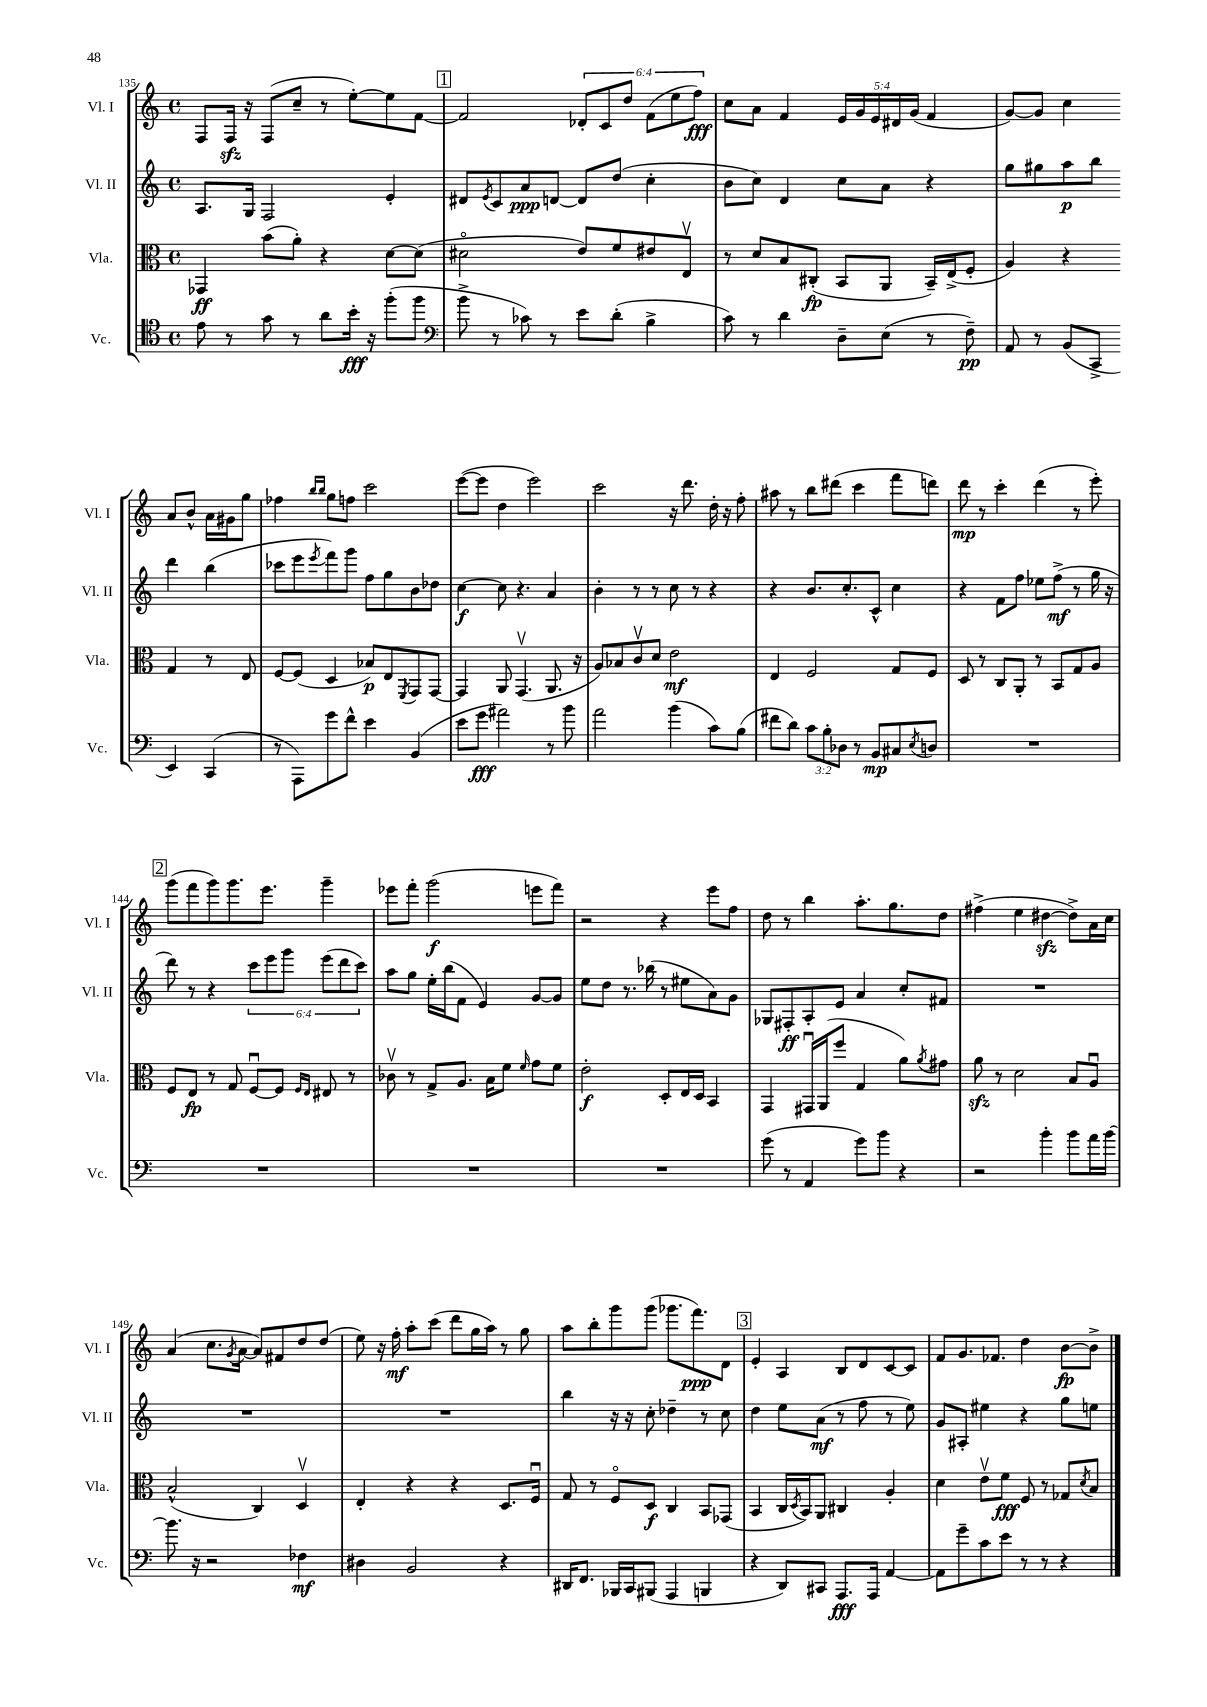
<<
\new StaffGroup <<
\new Staff = "s0" \with { instrumentName = "Vl. I" shortInstrumentName = "Vl. I" } {
    \clef treble \key c \major \defaultTimeSignature \time 4/4 \override Staff.TupletNumber.text = #tuplet-number::calc-fraction-text
    f8 f16\sfz r16 f8( c''8-- r8 e''8~-.) e''8 f'8~ |
    \mark \markup { \box "1" } f'2 \tuplet 6/4 { des'8-. c'8 d''8 f'8( e''8 f''8\fff) } |
    c''8 a'8 f'4 \tuplet 5/4 { e'16 g'16 e'16 dis'16 g'16( } f'4 |
    g'8~) g'8 c''4 a'8 b'8-^ a'16 gis'16 g''8 |
    fes''4 \grace { b''16 b''16 } g''8 f''8 c'''2 |
    e'''8~( e'''8 d''4 e'''2) |
    c'''2 r16 d'''8. d''16-. r16 f''8-. |
    ais''8 r8 b''8 dis'''8( c'''4 f'''8 d'''8) |
    d'''8\mp r8 c'''4-. d'''4( r8 e'''8-.) |
    \mark \markup { \box "2" } g'''8( f'''8 g'''8) g'''8. e'''8. g'''4-- |
    ees'''8 f'''8-. g'''2\f( e'''8 f'''8) |
    r2 r4 e'''8 f''8 |
    d''8 r8 b''4 a''8.-. g''8. d''8 |
    fis''4->( e''4 dis''4~\sfz dis''8->) a'16 c''16 |
    a'4( c''8. \acciaccatura { g'8 } a'16~ a'8) fis'8 d''8 d''8( |
    e''8) r16 f''16-.\mf a''8-. c'''8( d'''8 g''16 a''16) r8 g''8 |
    a''8 b''8-. g'''8 g'''8( ges'''8. f'''8.\ppp) d'8 |
    \mark \markup { \box "3" } e'4-. a4 b8 d'8 c'8~ c'8 |
    f'8 g'8. fes'8. d''4 b'8~\fp b'8-> \bar "|." |
}
\new Staff = "s1" \with { instrumentName = "Vl. II" shortInstrumentName = "Vl. II" } {
    \clef treble \key c \major \defaultTimeSignature \time 4/4 \override Staff.TupletNumber.text = #tuplet-number::calc-fraction-text
    a8. g16 f2 e'4-. |
    \mark \markup { \box "1" } dis'8 \acciaccatura { e'8 } c'8 a'8\ppp d'8~ d'8 d''8( c''4-. |
    b'8 c''8) d'4 c''8 a'8 r4 |
    g''8 gis''8 a''8\p b''8 d'''4 b''4( |
    ces'''8 e'''8 \acciaccatura { e'''8 } f'''8) g'''8 f''8 g''8 b'8 des''8 |
    c''4~\f c''8 r4. a'4 |
    b'4-. r8 r8 c''8 r8 r4 |
    r4 b'8. c''8.-. c'8-^ c''4 |
    r4 f'8 f''8 ees''8 f''8->\mf( r8 g''16 r16 |
    \mark \markup { \box "2" } d'''8) r8 r4 \tuplet 6/4 { c'''8 e'''8 g'''8 e'''8( d'''8 c'''8) } |
    a''8 g''8 e''16-. b''16( f'8 e'4) g'8~ g'8 |
    e''8 d''8 r8. bes''16( r8 eis''8 a'8) g'8 |
    ges8 fis8-.\ff a8-. e'8 a'4 c''8-. fis'8 |
    R1 |
    R1 |
    R1 |
    b''4 r16 r16 c''8-. des''4-- r8 c''8 |
    \mark \markup { \box "3" } d''4 e''8 a'8\mf( r8 f''8 r8 e''8) |
    g'8 ais8-. eis''4 r4 g''8 e''8 \bar "|." |
}
\new Staff = "s2" \with { instrumentName = "Vla." shortInstrumentName = "Vla." } {
    \clef alto \key c \major \defaultTimeSignature \time 4/4
    ges,4\ff b'8( a'8-.) r4 d'8~ d'8( |
    \mark \markup { \box "1" } dis'2\flageolet e'8) f'8 eis'8 e8\upbow |
    r8 d'8 b8 cis8-.\fp( b,8 a,8 b,16--) e16->( f8-. |
    a4) r4 g4 r8 e8 |
    f8~ f8( d4 bes8\p) e8 \acciaccatura { f,8 } g,8 g,8~ |
    g,4 a,8 g,4.\upbow( a,8. r16 |
    a8) bes8 c'8\upbow d'8 e'2\mf |
    e4 f2 g8 f8 |
    d8 r8 c8 a,8-. r8 b,8 g8 a8 |
    \mark \markup { \box "2" } f8 e8\fp r8 g8 f8~\downbow f8 \grace { f16 e16 } eis8 r8 |
    ces'8\upbow r8 g8-> a8. b16 f'8 \grace { f'16 } g'8 f'8 |
    e'2-.\f d8-. e16 d16 b,4 |
    g,4 gis,16\downbow a,16( f''8 g4 a'8) \acciaccatura { a'8 } gis'8 |
    a'8\sfz r8 d'2 b8 a8\downbow |
    b2-^( c4) d4\upbow |
    e4-. r4 r4 d8. f16\downbow |
    g8 r8 f8\flageolet d8\f c4 b,8 ges,8( |
    \mark \markup { \box "3" } b,4 c16 \acciaccatura { d8 } b,16) a,8 cis4 a4-. |
    d'4 e'8\upbow f'8\fff f8 r8 ges8 \acciaccatura { d'8 } b8 \bar "|." |
}
\new Staff = "s3" \with { instrumentName = "Vc." shortInstrumentName = "Vc." } {
    \clef tenor \key c \major \defaultTimeSignature \time 4/4 \override Staff.TupletNumber.text = #tuplet-number::calc-fraction-text
    e'8 r8 g'8 r8 a'8 b'16-.\fff r16 f''8-.( f''8 |
    \mark \markup { \box "1" } \clef bass b'8-> r8 ces'8) r8 e'8 d'8-.( b4-> |
    c'8) r8 d'4 d8-- e8( r8 f8--\pp) |
    a,8 r8 b,8( c,8-> e,4) c,4( |
    r8 a,,8) g'8 f'8-^ e'4 b,4( |
    e'8 g'8\fff ais'2) r8 b'8 |
    a'2 b'4( c'8) b8( |
    fis'8 d'8) \tuplet 3/2 { c'8 b8-. des8 } r8 b,8\mp cis8 \acciaccatura { e8 } d8 |
    R1 |
    \mark \markup { \box "2" } R1 |
    R1 |
    R1 |
    g'8( r8 a,4 g'8) b'8 r4 |
    r2 b'4-. b'8 a'16 b'16~ |
    b'8. r16 r2 fes4\mf |
    dis4 b,2 r4 |
    dis,16 f,8. bes,,16 c,16 bis,,8( a,,4 b,,4 |
    \mark \markup { \box "3" } r4 d,8) cis,8 a,,8.\fff a,,16 a,4~ |
    a,8 g'8-- c'8 e'8 r8 r8 r4 \bar "|." |
}
>>
>>
\layout { \context { \Score currentBarNumber = #135 } }
